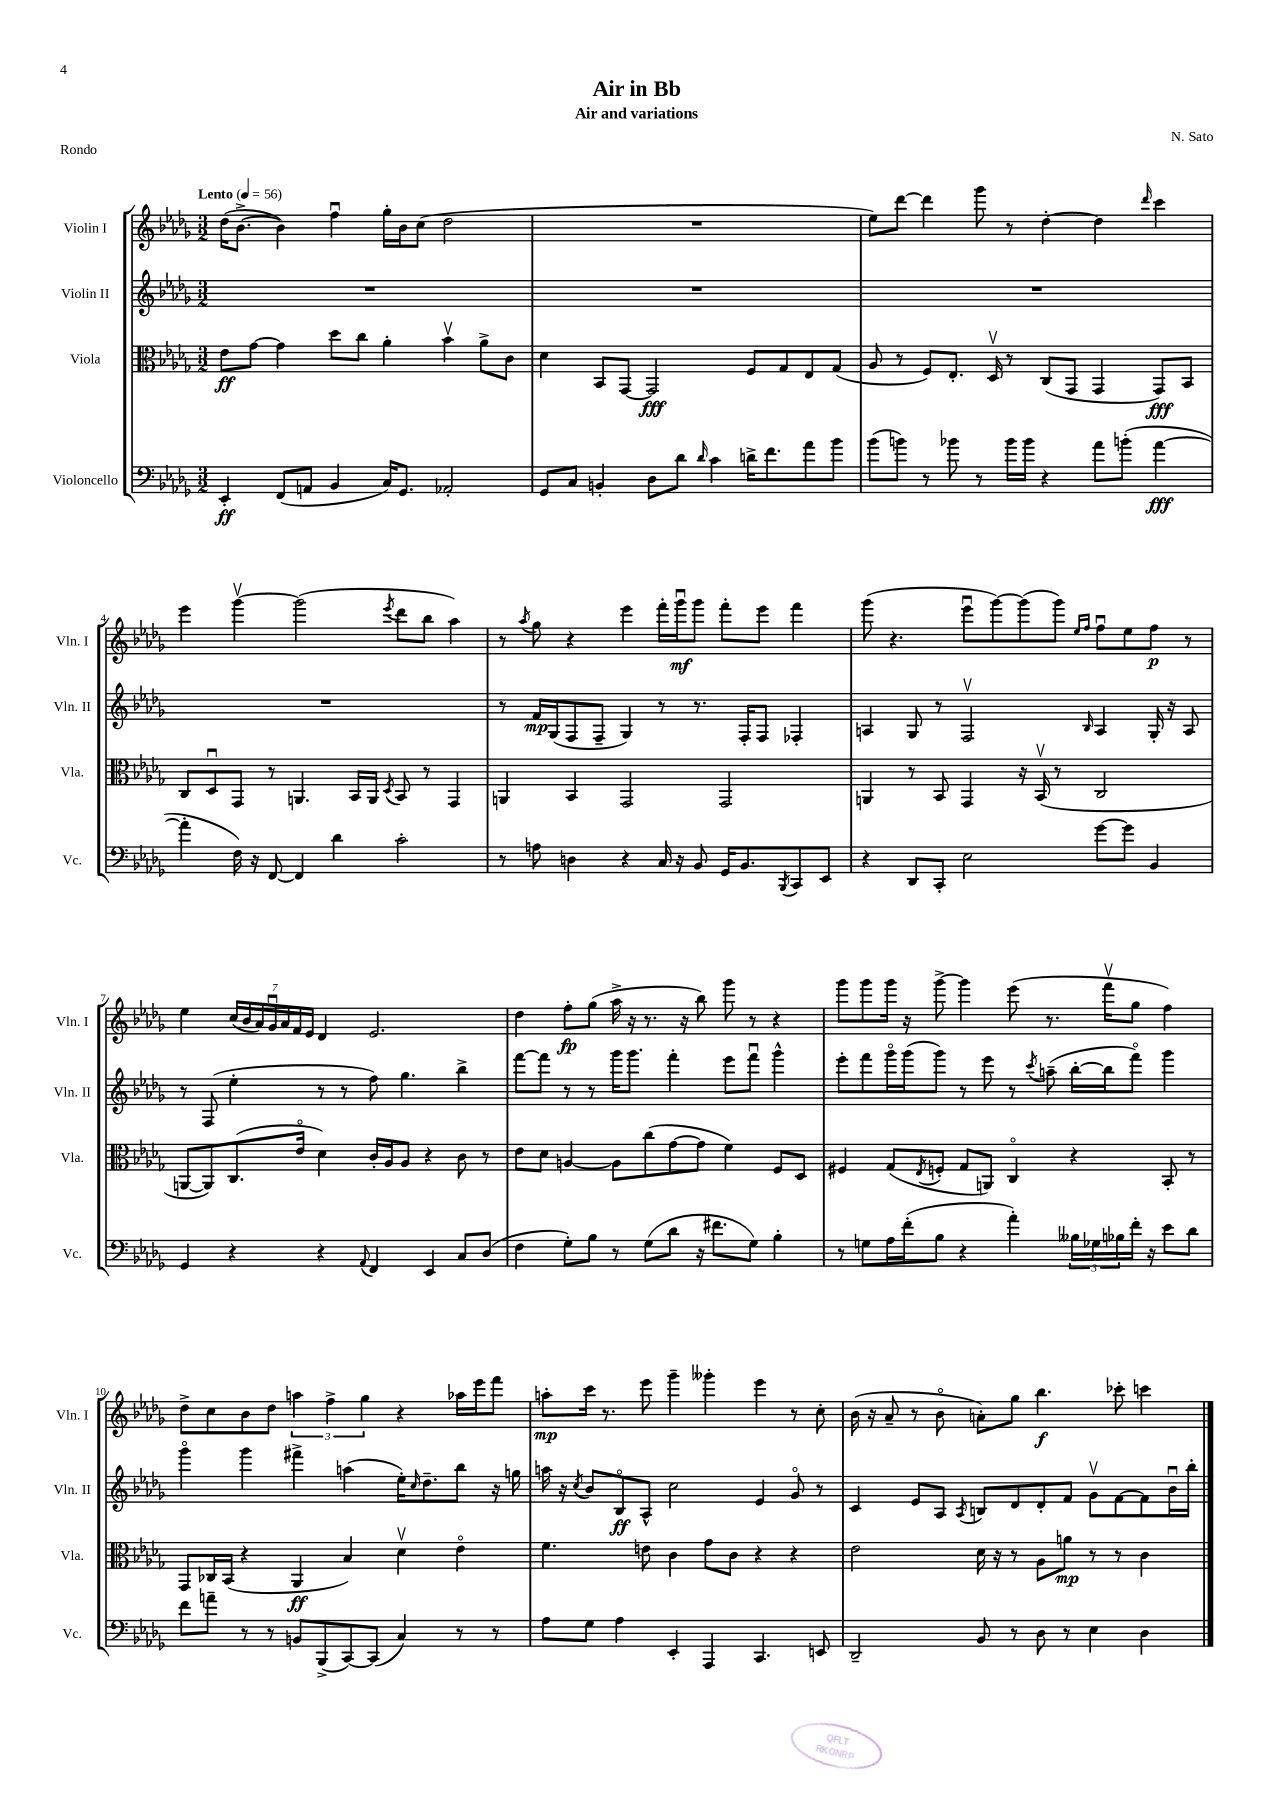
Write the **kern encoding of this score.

**kern	**kern	**kern	**kern
*staff4	*staff3	*staff2	*staff1
*clefF4	*clefC3	*clefG2	*clefG2
*k[b-e-a-d-g-]	*k[b-e-a-d-g-]	*k[b-e-a-d-g-]	*k[b-e-a-d-g-]
*M3/2	*M3/2	*M3/2	*M3/2
*MM56	*MM56	*MM56	*MM56
4EE-'/	8e-\L	1.r	(16dd-\LK
.	.	.	[8.b-^\J
.	[8g-\J	.	.
(8FF/L	4g-\]	.	4b-\])
8AA/J	.	.	.
4BB-/	8dd-\L	.	4ffu\
.	8cc\J	.	.
16C/LK)	4a-'\	.	16gg-'\LL
8.GG-/J	.	.	16b-\J
.	.	.	(8cc\J
2AA-'/	4b-v\	.	2dd-\
.	8a-^\L	.	.
.	8c\J	.	.
=	=	=	=
8GG-/L	4d-\	1.r	1.r
8C/J	.	.	.
4BB'/	8BB-/L	.	.
.	[8GG-/J	.	.
8D-\L	2GG-/]	.	.
8d-\J	.	.	.
16qqd-/	.	.	.
4c\	.	.	.
16d^\LK	8F/L	.	.
8.f\	.	.	.
.	8G-/	.	.
8a-\	8E-/	.	.
8b-\J	(8G-/J	.	.
=	=	=	=
(8b-\L	8A-/	1.r	8ee-\L)
8b\J)	8r	.	[8ddd-\J
8r	8F/L)	.	4ddd-\]
8b-\	8.E-'/J	.	.
8r	.	.	8ggg-\
.	16D-v/	.	.
16b-\LL	8r	.	8r
16b-\JJ	.	.	.
4r	(8C/L	.	[4dd-'\
.	8GG-/J	.	.
8a-\L	4GG-/	.	4dd-\]
(8b'\J	.	.	.
.	.	.	16qqddd-/
[4a-\	8GG-/L)	.	4ccc\
.	8BB-/J	.	.
=	=	=	=
4a-'\]	8C/L	1.r	4eee-\
.	8D-u/	.	.
16F\)	8GG-/J	.	[4ggg-v\
16r	.	.	.
[8FF/	8r	.	.
4FF/]	4.AA/	.	(2ggg-\]
4d-\	.	.	.
.	16BB-/LL	.	.
.	16AA/JJ	.	.
.	8qD-/	.	8qeee-/
2c'\	8BB-/	.	8ddd-\L
.	8r	.	8bb-\J
.	4GG-/	.	4aa-\)
=	=	=	=
8r	4AA/	8r	8r
.	.	.	8qaa-/
8A\	.	16f/LL	8gg-\
.	.	(16G-/J	.
4D\	4BB-/	8F/	4r
.	.	8F~/J	.
4r	2GG-/	4G-/)	4eee-\
16C/	.	8r	16fff'\LL
16r	.	.	16ggg-u\J
8BB-/	.	8.r	8ggg-\J
16GG-/LK	2GG-/	.	8fff'\L
8.BB-/	.	16F'/LK	.
.	.	8F/J	8eee-\J
8qBBB-/	.	.	.
8CC/	.	4F-'/	4fff\
8EE-/J	.	.	.
=	=	=	=
4r	4AA/	4A/	(8ggg-\
.	.	.	4.r
8DD-/L	8r	8G-/	.
8CC'/J	8BB-/	8r	.
2E-\	4GG-/	2Fv/	8eee-u\L
.	.	.	[8ggg-\)
.	16r	.	(8ggg-\]
.	(16BB-v/	.	.
.	8r	.	8ggg-\J)
.	.	.	16qqee-/LL
.	.	16qqB-/	16qqff/JJ
[8g-\L	2C/	4A/	8ffu\L
8g-\]J	.	.	8ee-\
4BB-/	.	16G-'/	8ff\J
.	.	16r	.
.	.	8A/	8r
=	=	=	=
4GG-/	[8AA/L	8r	4ee-\
.	8AA/])	(8F/	.
4r	(8.C/	4ee-'\	(28cc/LL
.	.	.	28b-/
.	.	.	28a-/)
.	.	.	28g-u/
.	.	.	28a-/
.	.	.	28f/
.	16e-o/Jk	.	.
.	.	.	28e-/JJ
4r	4d-\)	8r	4d-/
.	.	8r	.
8qqAA-/	.	.	.
4FF/	16c'/LL	8ff\)	2.e-/
.	16A-/J	.	.
.	8A-/J	4.gg-\	.
4EE-/	4r	.	.
8C/L	8c\	4bb-^\	.
(8D-/J	8r	.	.
=	=	=	=
4F\	8e-\L	[8fff\L	4dd-\
.	8d-\J	8fff\]J	.
8G-'\L)	[4A/	8r	8ff'\L
8B-\J	.	8r	(8gg-\J
8r	8A\]L	16ggg-\LK	16aa-^\
.	.	8.ggg-\J	16r
(8G-\L	(8cc\	.	8.r
8d-\J	[8g-\	4fff'\	.
.	.	.	16r
16r	8g-\]J	.	8bb-\)
8.f#\L	.	.	.
.	4f\)	8eee-\L	8ggg-\
8G-\J)	.	8fffu\J	8r
4B-'\	8F/L	4ggg-^^\	4r
.	8D-/J	.	.
=	=	=	=
8r	4F#/	8eee-'\L	8ggg-\L
8G\L	.	8fff\	8ggg-\
16A-\L	(8G-/L	16ggg-o\L	16ggg-\Jk
(16f'\J	.	(16ggg-\J	16r
.	8qE-/	.	.
8B-\J	8F'/J	8ggg-\J)	[8ggg-^\
4r	8G-/L	8r	4ggg-\]
.	8AA/J)	8eee-\	.
4a-'\)	4Co/	8r	(8eee-\
.	.	8qccc/	.
.	.	(8aa~\	8.r
24B--\LL	4r	[16bb-'\LL	.
24G-\	.	.	.
.	.	16bb-\]J	16fffv\LK
24B-\	.	.	.
16f'\JJ	.	8fffo\J)	8gg-\J
16r	.	.	.
8e-\L	8BB-'/	4ggg-\	4ff\)
8d-\J	8r	.	.
=	=	=	=
8f\L	8GG-/L	4ggg-o\	8dd-^\L
8a~\J	16C-/L	.	8cc\
.	(16BB-/JJ	.	.
8r	4r	4ggg-\	8b-\
8r	.	.	8dd-\J
8BB/L	4AA-/	4fff#^\	6aa\
(8BBB-^/	.	.	.
.	.	.	6ff^\
[8CC/)	4B-/)	(4aa\	.
.	.	.	6gg-\
(8CC/]J	.	.	.
4C/)	4d-v\	16ee-'\LK)	4r
.	.	16qqcc/	.
.	.	8.dd-~\	.
8r	4e-o\	8bb-\J	16aa-\LL
.	.	.	16eee-\J
8r	.	16r	8fff\J
.	.	16gg\	.
=	=	=	=
8A-\L	4.f\	16aa\	8aa'\L
.	.	16r	.
.	.	8qcc/	.
8G-\J	.	8b-/L	16ccc\Jk
.	.	.	8.r
4A-\	.	8B-o/	.
.	8e\	8A-^^/J	8eee-\
4EE-'/	4c\	2cc\	4ggg-~\
4AAA-/	8g-\L	.	4ggg--'\
.	8c\J	.	.
4.CC/	4r	4e-/	4eee-\
.	4r	8g-o/	8r
8EE/	.	8r	8cc'\
=	=	=	=
2DD-~/	2e-\	4c/	(16b-\
.	.	.	16r
.	.	.	8a-~/
.	.	8e-/L	8r
.	.	8A-/J	8b-o\
.	.	8qA-/	.
8BB-/	16d-\	8B/L	8a'\L)
.	16r	.	.
8r	8r	8d-/	8gg-\J
8D-\	8A-\L	8d-'/	4.bb-\
8r	8a\J	8f/J	.
4E-\	8r	8g-v\L	.
.	8r	[8f\	8ccc-'\
4D-\	4c\	8f\]	4ccc\
.	.	16b-u\L	.
.	.	16bb-'\JJ	.
==	==	==	==
*-	*-	*-	*-
